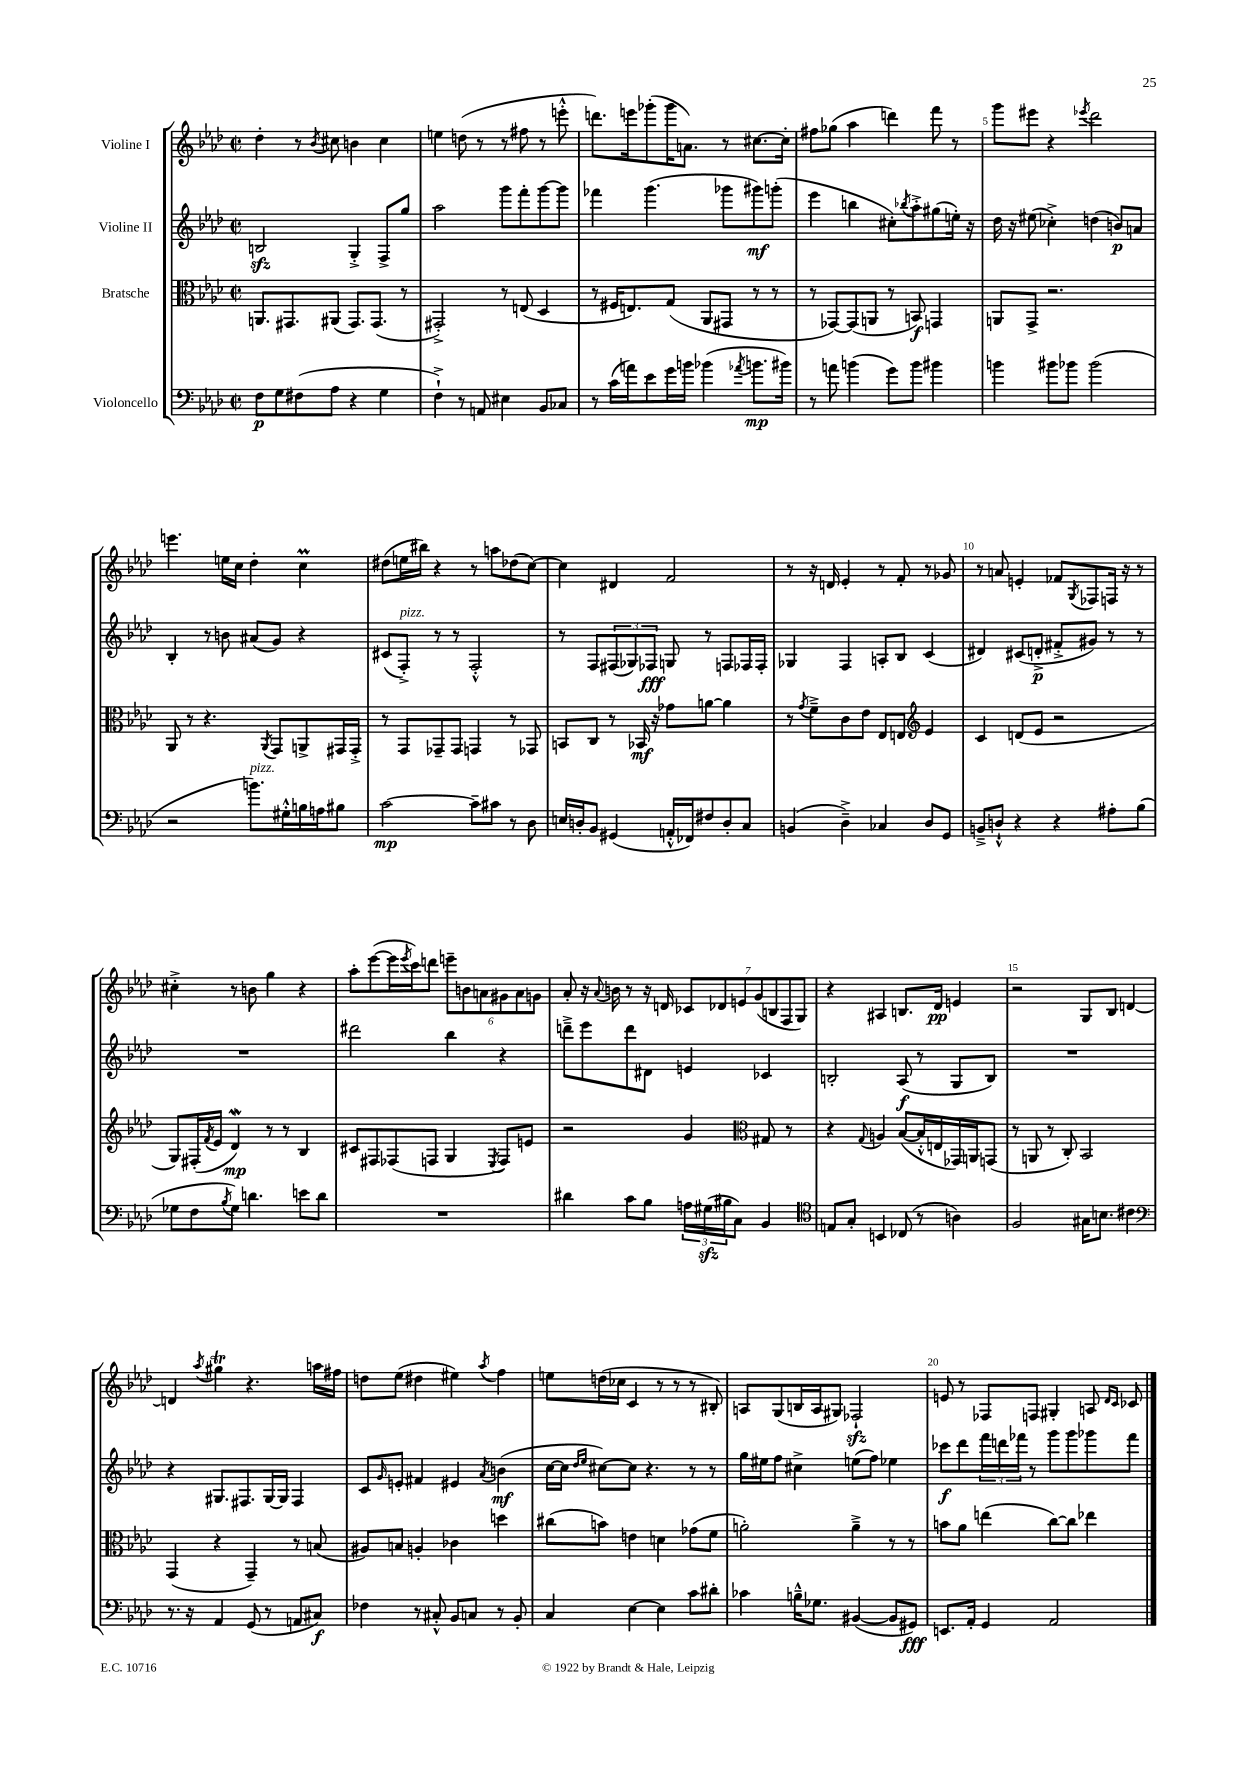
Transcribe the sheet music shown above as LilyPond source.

<<
\new StaffGroup <<
\new Staff = "s0" \with { instrumentName = "Violine I" } {
    \clef treble \key aes \major \defaultTimeSignature \time 2/2
    des''4-. r8 \acciaccatura { bes'8 } cis''8 b'4 cis''4 |
    e''4 d''8( r8 r8 fis''8 r8 e'''8-.-^ |
    d'''8.) e'''16 ges'''8-.( ges'''16 a'8.) r8 cis''8.~ cis''16-. |
    fis''8 ges''8( aes''4 d'''4) f'''8 r8 |
    g'''8 eis'''8 r4 \acciaccatura { ees'''8 } des'''2 |
    e'''4. e''16 c''16 des''4-. c''4\prall |
    dis''8( e''16 bis''16) r4 r8 a''8 des''8( c''8~) |
    c''4 dis'4 f'2 |
    r8 r16 d'16 ees'4-. r8 f'8-. r8 ges'8 |
    r8 a'8 e'4-. fes'8 \acciaccatura { g8 } fes8 f16 r16 r8 |
    cis''4-.-> r8 b'8 g''4 r4 |
    aes''8-. ees'''8~( ees'''16 \acciaccatura { ees'''8 } c'''16) d'''8 \tuplet 6/4 { e'''8-- b'8 a'8 gis'8 a'8 g'8 } |
    aes'8-. r16 \appoggiatura { aes'8 } b'16 r8 r16 d'16 \tuplet 7/4 { ces'8 des'8 e'8 g'8( b8 f8 g8) } |
    r4 ais4 b8. des'16\pp e'4 |
    r2 g8 bes8 d'4~ |
    d'4 \acciaccatura { aes''8 } gis''4\trill r4. a''16 fis''16 |
    d''8 ees''8( dis''4 eis''4) \acciaccatura { aes''8 } f''4 |
    e''8 d''16( ces''16 c'4 r8 r8 r8 bis8-.) |
    a8 g8( b16 a16 gis8) fes2-!\sfz |
    e'8 r8 fes8 f8 gis4-. a8 \grace { des'16 c'16 } ces'8 \bar "|." |
}
\new Staff = "s1" \with { instrumentName = "Violine II" } {
    \clef treble \key aes \major \defaultTimeSignature \time 2/2
    b2\sfz g4-.-> f8-> g''8 |
    aes''2 g'''8 f'''8-. g'''8~ g'''8 |
    fes'''4 g'''4.( ges'''8 gis'''8\mf) g'''8-.( |
    ees'''4 b''4 cis''8-.) \acciaccatura { bes''8 } aes''8-.-> gis''8( e''16-.) r16 |
    des''16 r16 eis''8( ces''4-.->) d''4( b'8\p) a'8 |
    bes4-. r8 b'8 ais'8( g'8) r4 |
    cis'8( f8-.->^\markup { \italic "pizz." }) r8 r8 f2-.-^ |
    r8 f8 \tuplet 3/2 { fis8( ges8) fes8\fff } g8 r8 f8 fes16 fes16-. |
    ges4 f4 a8-. bes8 c'4( |
    dis'4) cis'8( d'8-.->\p fis'8-.-> gis'8) r8 r8 |
    R1 |
    dis'''2 bes''4 r4 |
    d'''8---> ees'''8 d'''8 dis'8 e'4 ces'4 |
    b2-. aes8\f( r8 g8 b8) |
    R1 |
    r4 gis8. fis8. gis16~ gis16 fis4 |
    c'8 \grace { g'16 } e'8-. fis'4 eis'4 \acciaccatura { aes'8 } b'4\mf( |
    c''16~ c''16 \grace { des''16 ees''16 } cis''8~) cis''8 r4. r8 r8 |
    g''16 eis''16 f''8 cis''4-> e''8( f''8) ees''4 |
    ces'''8\f des'''8 \tuplet 3/2 { f'''16 d'''16 fes'''16 } r8 g'''8 g'''8 ges'''8 fes'''8 \bar "|." |
}
\new Staff = "s2" \with { instrumentName = "Bratsche" } {
    \clef alto \key aes \major \defaultTimeSignature \time 2/2
    a,8. gis,8. ais,8( gis,8.) gis,8.( r8 |
    gis,2-.->) r8 e8( des4 |
    r8 fis16 e8.) g8( aes,8 gis,8 r8 r8 |
    r8 ges,8~) ges,8( a,8 r8 b,8\f) g,4 |
    a,8 g,8-> r2. |
    aes,8 r8 r4. \acciaccatura { aes,8 } g,8 a,8-> gis,16 gis,16-.-> |
    r8 g,8 ges,8-- ges,8 g,4 r8 ges,8 |
    b,8 c8 r8 bes,16\mf r16 ges'8 a'8~ a'4 |
    r8 \acciaccatura { g'8 } f'8---> c'8 ees'8 ees8 e8 \clef treble ees'4 |
    c'4 d'8( ees'8 r2 |
    g8) fis16-.( \acciaccatura { f'8 } ees'16 des'4\mordent\mp) r8 r8 bes4 |
    cis'8 fis8 fes8( f8 g4 \acciaccatura { ees8 } f8) e'8 |
    r2 g'4 \clef alto gis8 r8 |
    r4 \appoggiatura { g8 } a4 bes8~( bes16-.-^ e16 ges,16) a,16 g,8( |
    r8 a,8 r8 c8-.) bes,2 |
    g,4( r4 g,4--) r8 b8( |
    ais8) b8 a4-. ces'4 d''4 |
    cis''8( b'8) e'4 d'4 ges'8( f'8 |
    a'2-.) a'4---> r8 r8 |
    b'8 aes'8 e''4( c''8~) c''8 ees''4 \bar "|." |
}
\new Staff = "s3" \with { instrumentName = "Violoncello" } {
    \clef bass \key aes \major \defaultTimeSignature \time 2/2
    f8\p g8 fis8( aes8 r4 g4 |
    f4-!->) r8 a,8 eis4 bes,8 ces8 |
    r8 c'16( a'16) ees'8 g'16 b'16 bes'4( \acciaccatura { aes'8 } b'8.\mp bis'16) |
    r8 a'8 b'4( g'8) b'8 bis'4 |
    b'4 bis'8 bes'8 bes'2( |
    r2 b'8.^\markup { \italic "pizz." }) gis16-.-^ b16 a16 bis8 |
    c'2~\mp c'8-- cis'8 r8 des8 |
    e16 d16-. bes,8 gis,4( a,16-.-^ fes,16) fis8 d8-. c8 |
    b,4( des4--->) ces4 des8 g,8 |
    b,8---> d8-!-^ r4 r4 ais8-. bes8( |
    ges8 f8 \acciaccatura { bes8 } ges8) d'4. e'8 d'8 |
    R1 |
    dis'4 c'8 bes8 \tuplet 3/2 { a16 gis16\sfz( bis16 } c8) bes,4 |
    \clef tenor e8 g8-. b,4 ces8( r8 a4) |
    f2 gis16 b8. cis'4 |
    \clef bass r8. r16 aes,4 g,8( r8 a,8 cis8\f) |
    fes4 r8 cis8-.-^ bes,8 c8 r8 bes,8-. |
    c4 ees4~ ees4 c'8 dis'8-. |
    ces'4 b16---^ ges8. bis,4~( bis,8 gis,8\fff) |
    e,8. aes,16-. g,4 aes,2 \bar "|." |
}
>>
>>
\layout { \context { \Score \override BarNumber.break-visibility = ##(#f #t #t) barNumberVisibility = #(every-nth-bar-number-visible 5) } }
